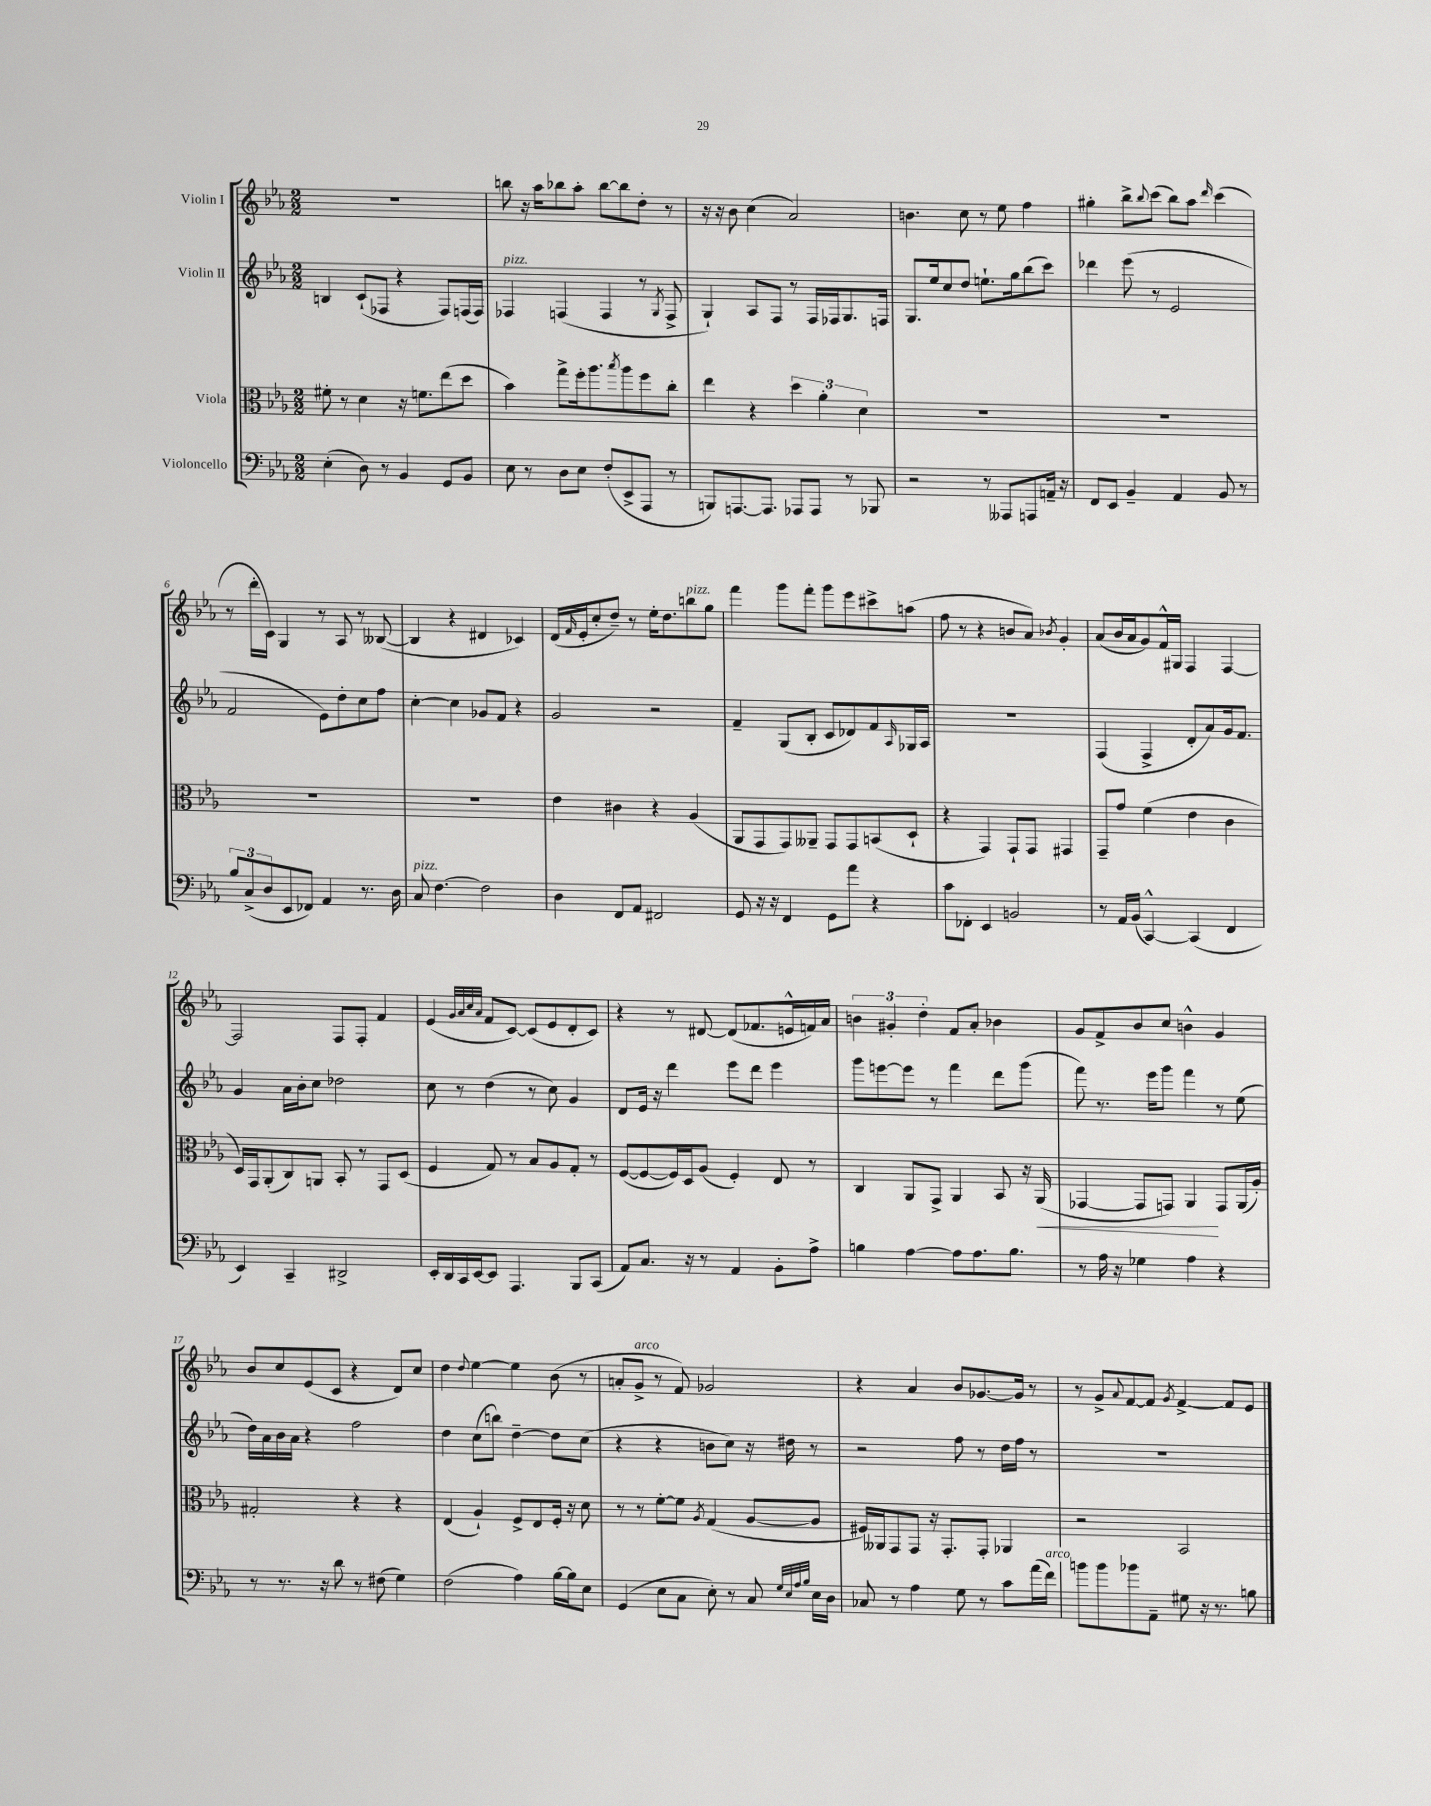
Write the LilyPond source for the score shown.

<<
\new StaffGroup <<
\new Staff = "s0" \with { instrumentName = "Violin I" } {
    \clef treble \key ees \major \numericTimeSignature \time 2/2
    R1 |
    b''8 r16 aes''16 bes''8 aes''8-. bes''8~ bes''8 d''8-. r8 |
    r16 r16 bes'8 c''4( aes'2) |
    b'4. c''8 r8 ees''8 f''4 |
    gis''4-. bes''8-> \appoggiatura { bes''8 } c'''8( bes''8) aes''8 \grace { d'''16 } c'''4( |
    r8 d'''16-. c'16) g4 r8 aes8 r8 beses8~( |
    beses4 r4 dis'4 ces'4) |
    d'16( \grace { f'16 } ees'16-. c''8-. d''8--) r8 ees''16-. d''8. b''8^\markup { \italic "pizz." } g''8 |
    f'''4 g'''8 f'''8-. g'''8 ees'''8 cis'''8-> a''8( |
    f''8 r8 r4 b'8 aes'8) \acciaccatura { bes'8 } g'4-. |
    aes'8( bes'16 aes'16 g'8) f'16-^ gis16 f4 f4~ |
    f2 f8 f8-. f'4 |
    ees'4( \grace { g'32 aes'32 c''32 aes'32 } f'8 c'8~) c'8( ees'8 d'8-. c'8) |
    r4 r8 dis'8~ dis'8( fes'8. e'16-^ f'16) aes'16 |
    \tuplet 3/2 { b'4 gis'4-. d''4-. } f'8 aes'8-. bes'4 |
    g'8 f'8-> bes'8 c''8 b'4-^ g'4 |
    bes'8 c''8 ees'8( c'8 r4 d'8) c''8 |
    d''4 \appoggiatura { d''8 } ees''4~ ees''4 bes'8( r8 |
    a'8-. g'8->^\markup { \italic "arco" } r8 f'8) ges'2 |
    r4 aes'4 bes'8 ges'8.~ ges'16 r8 |
    r8 g'8-> \appoggiatura { aes'8 } f'8~ f'8 \acciaccatura { g'8 } f'4~-> f'8 ees'8 \bar "|." |
}
\new Staff = "s1" \with { instrumentName = "Violin II" } {
    \clef treble \key ees \major \numericTimeSignature \time 2/2
    b4 c'8-!( fes8 r4 fes8) f16( f16) |
    fes4^\markup { \italic "pizz." } f4( f4 r8 \acciaccatura { g8 } f8-> |
    g4-!) aes8 f8 r8 f16 fes16 g8. f16 |
    g8. ees''16 c''8 d''8 e''8.-! g''16 bes''8( c'''8) |
    des'''4 ees'''8( r8 ees'2 |
    f'2 ees'8) d''8-. c''8 f''8 |
    c''4~-. c''4 ges'8 f'8 r4 |
    g'2 r2 |
    f'4-- g8( bes8-. c'8 des'8) f'8 \grace { aes16 } ges16 aes16 |
    R1 |
    f4( f4-> d'8-. aes'8) g'16 f'8. |
    g'4 aes'16 bes'16-. c''8 des''2 |
    c''8 r8 d''4( r8 c''8) g'4 |
    d'8 ees'16 r16 d'''4 ees'''8 d'''8 ees'''4 |
    g'''8 e'''8~ e'''8 r8 f'''4 d'''8 g'''8( |
    f'''8) r8. ees'''16 g'''8 f'''4 r8 ees''8( |
    d''16) aes'16 bes'16 aes'16 r4 f''2 |
    d''4 c''8( b''8) d''4~-- d''8 c''8( |
    r4 r4 b'8 c''8) r16 dis''16 r8 |
    r2 f''8 r8 d''16 f''16 r8 |
    R1 \bar "|." |
}
\new Staff = "s2" \with { instrumentName = "Viola" } {
    \clef alto \key ees \major \numericTimeSignature \time 2/2
    fis'8-. r8 d'4 r16 f'8. ees''8( d''8 |
    bes'4) g''8-> f''16-. aes''8. \acciaccatura { bes''8 } aes''8 f''8 c''8-. |
    ees''4 r4 \tuplet 3/2 { d''4 aes'4-. d'4 } |
    R1 |
    R1 |
    R1 |
    R1 |
    ees'4 cis'4 r4 aes4( |
    aes,8 g,8 g,8) aeses,8-- g,8 g,8 b,8( d8-! |
    r4 g,4) g,8-! g,8 gis,4 |
    g,8-- g'8 f'4( ees'4 c'4 |
    d16) g,16 aes,8-.( c8) a,8 bes,8-. r8 g,8 d8( |
    f4 g8) r8 bes8 aes8 g8-. r8 |
    f8~( f8~ f16) d16 aes8( f4-.) ees8 r8 |
    c4 aes,8 g,8-> aes,4 bes,8 r16 aes,16\<( |
    ges,4~ ges,8 g,8) aes,4\! g,8 aes,16( aes16-.) |
    gis2-. r4 r4 |
    ees4( aes4-!) f8-> ees8 f16-. r16 d'8 |
    r8 r8 f'8~-. f'8 \acciaccatura { aes8 } g4( aes8~ aes8 |
    fis16) aeses,16 g,8 g,8 r16 g,8.-. g,8-. aes,4 |
    r2 bes,2 \bar "|." |
}
\new Staff = "s3" \with { instrumentName = "Violoncello" } {
    \clef bass \key ees \major \numericTimeSignature \time 2/2
    ees4-.( d8) r8 bes,4 g,8 bes,8 |
    ees8 r8 d8 ees8 f8-.( ees,8-> aes,,8 r8 |
    b,,8) a,,8.~ a,,8. aes,,8 aes,,8 r8 bes,,8 |
    r2 r8 aeses,,8 a,,8 a,16-- r16 |
    f,8 ees,8 bes,4-- aes,4 bes,8 r8 |
    \tuplet 3/2 { bes8 c8->( d8 } ees,8 fes,8) aes,4 r8. d16 |
    c8^\markup { \italic "pizz." } f4.~ f2 |
    d4 f,8 aes,8 fis,2 |
    g,8 r16 r16 f,4 g,8 aes'8 r4 |
    c'8 fes,8-. ees,4 b,2 |
    r8 aes,16 bes,16( c,4~-^) c,4( f,4 |
    ees,4) c,4-- dis,2-> |
    ees,16-. d,16 c,16 ees,16~ ees,8 aes,,4. bes,,8 c,8( |
    aes,8) c8. r16 r8 aes,4 bes,8-. aes8-> |
    b4 aes4~ aes8 aes8. b8. |
    r8 aes16 r16 ges4 aes4 r4 |
    r8 r8. r16 d'8 r8 fis8( g4) |
    f2( aes4) bes16~ bes16 ees8 |
    g,4( ees8 c8 ees8-.) r8 c8 \grace { g32 ees32 aes32 bes32 } ees16 d16 |
    ces8 r8 aes4 g8 r8 c'8 aes'16( f'16^\markup { \italic "arco" }) |
    b'8 b'8 bes'8 aes,8-- gis8 r16 r8. b8 \bar "|." |
}
>>
>>
